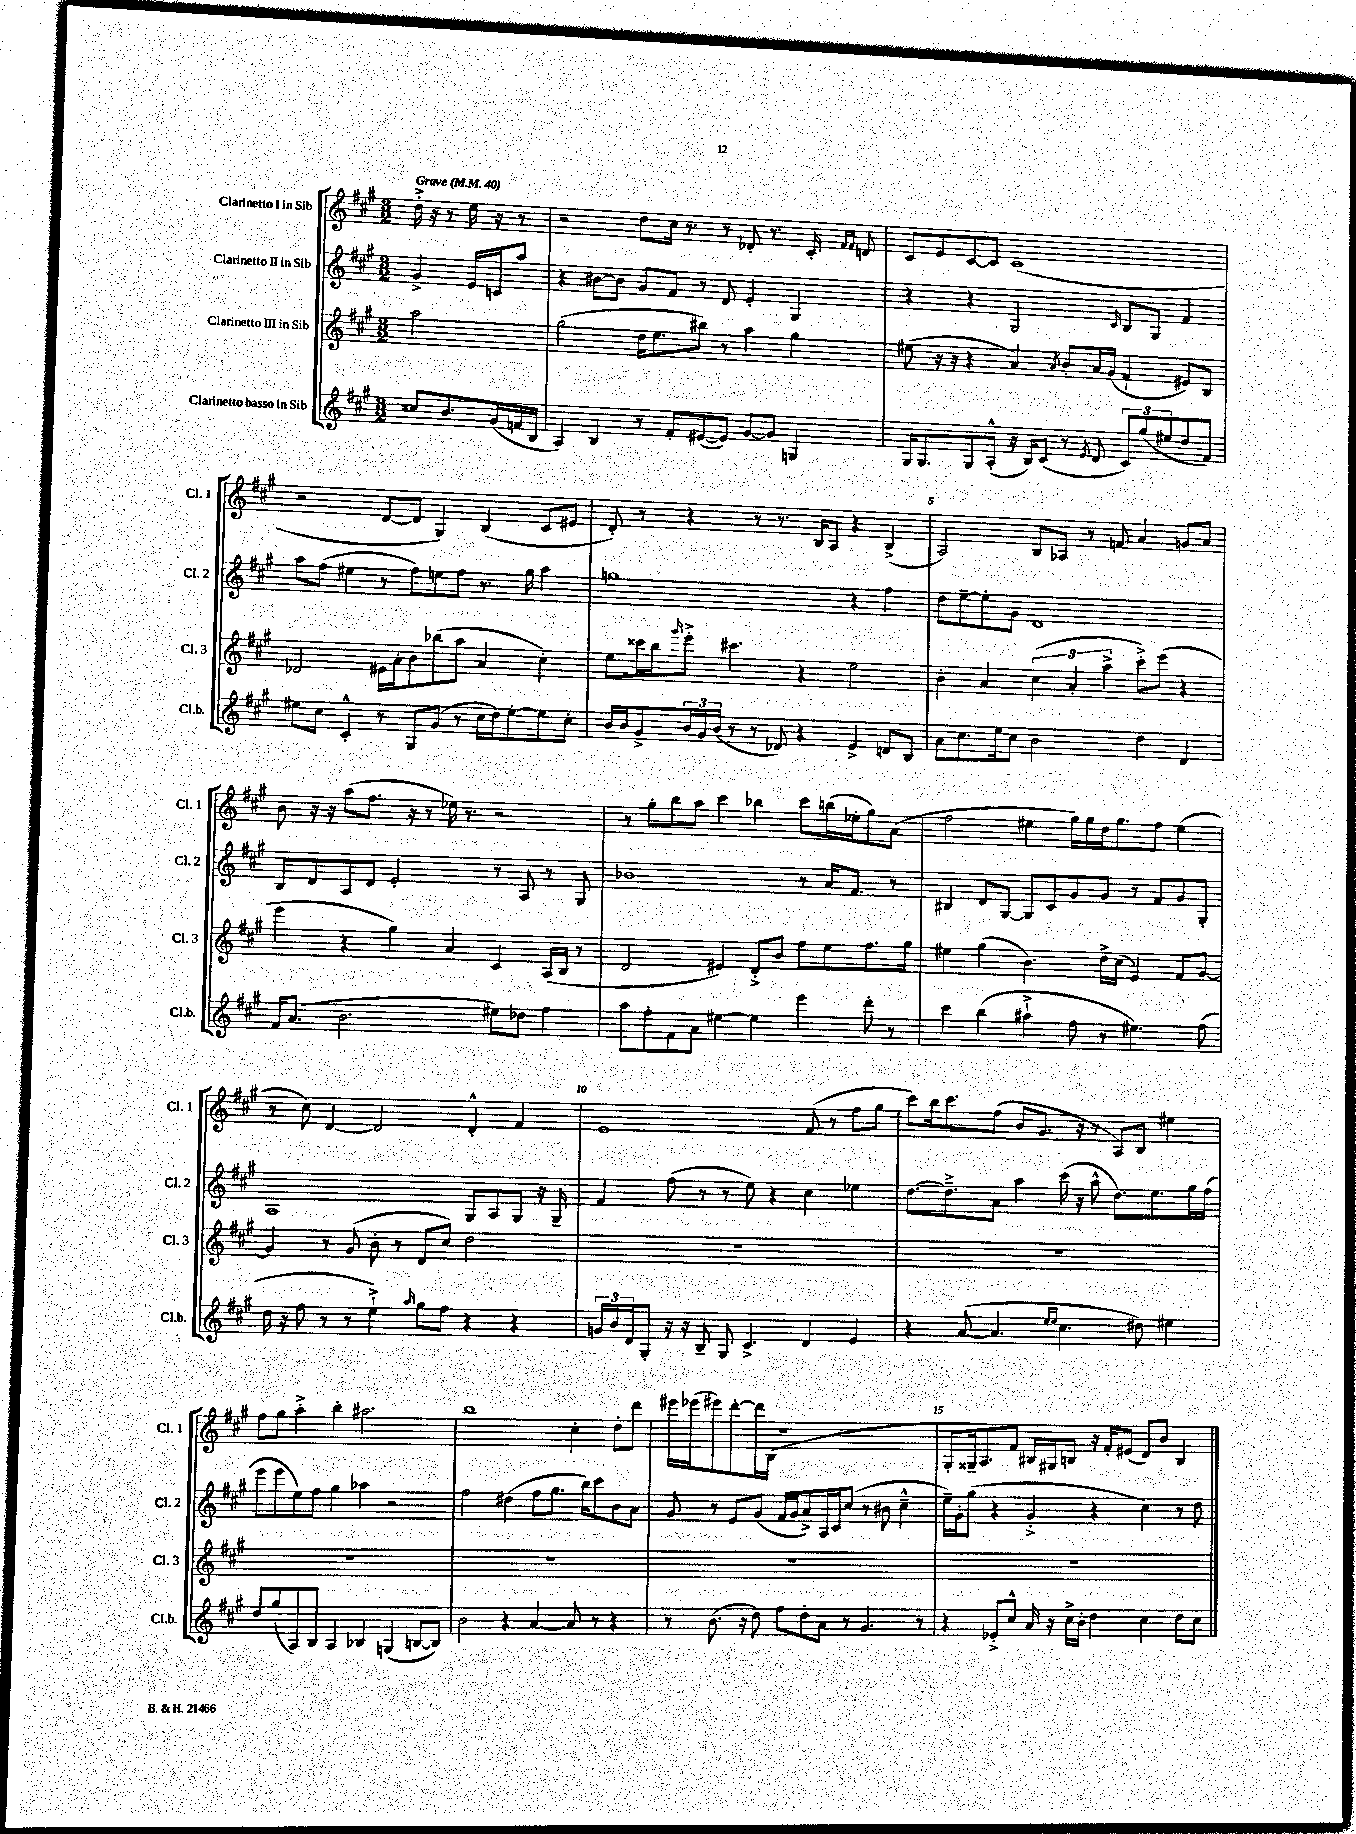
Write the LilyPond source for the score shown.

<<
\new StaffGroup <<
\new Staff = "s0" \with { instrumentName = "Clarinetto I in Sib" shortInstrumentName = "Cl. 1" } {
    \clef treble \key a \major \numericTimeSignature \time 3/2 \partial 2 \tempo "Grave" 4 = 40
    d''16-.-> r16 r8 e''16 r16 r8 |
    r2 d''8 cis''16 r8. r8 des'8-. r8. cis'16-. \grace { fis'16 fis'16 } d'8 |
    cis'8 e'8 cis'8~ cis'8 cis'1( |
    r2 d'8~ d'8 gis4) b4( cis'8 eis'8 |
    d'8-.) r8 r4 r8 r8. b16 a8 r4 b4->( |
    a2) b8 aes8 r8 f'8 a'4 g'8 a'8 |
    b'8 r16 r16 a''8( fis''8. r16 r8 ees''16) r8. r2 |
    r8 gis''8-. b''8 a''8 cis'''4 bes''4 cis'''8 b''16( ees''16-. gis''8) a'8( |
    fis''2 eis''4 gis''16) gis''16 d''16 gis''8. fis''8 eis''4( |
    r8 cis''8) d'4~ d'2 d'4-.-^ fis'4 |
    e'1 fis'8( r8 fis''8 gis''8 |
    cis'''8) b''16 cis'''8. fis''8( b'8 gis'8. r16 r8 a8) b8 eis''4 |
    fis''8 gis''8 a''4-.-> b''4-. ais''2. |
    b''1 cis''4-. d''8-. d'''8 |
    eis'''16 ees'''16( eis'''8) d'''8~-. d'''16 b16( r1 |
    gis8-. gisis16-- a8.) fis'8 bis16 gis16 b8 r16 fis'16-. eis'8( d'8) b'8 b4 \bar "|." |
}
\new Staff = "s1" \with { instrumentName = "Clarinetto II in Sib" shortInstrumentName = "Cl. 2" } {
    \clef treble \key a \major \numericTimeSignature \time 3/2 \partial 2
    gis'4-> e'16 c'16 a''8 |
    r4 bis'8~ bis'8 gis'8 fis'8 r8 d'8 e'4-. gis4 |
    r4 r4 gis2 \grace { cis'16 } b8 gis8 fis'4 |
    a''8 fis''8( eis''4 r8 fis''8) e''8 fis''8 r8. gis''16 a''4 |
    g''1 r4 fis''4 |
    d''8 e''8~-- e''8-. gis'8 d'1 |
    b8 d'8 a8 d'8 e'2-. r8 a8 r8 gis8 |
    bes'1 r8 a'16 fis'8. r8 |
    bis4 d'8 gis8~ gis8 cis'8 gis'8 gis'8 r8 fis'8 gis'8 gis8-. |
    a1 gis8 a8 gis8 r16 gis16-- |
    fis'4 fis''8( r8 r8 e''8) r4 cis''4 ees''4 |
    d''8.~ d''8.---> a'8 a''4 cis'''16( r16 a''8-^ d''8.) e''8. gis''16 fis''16( |
    e'''8 e'''8 e''8) fis''8 gis''4 aes''4 r2 |
    fis''2 dis''4( fis''8 gis''8. b''16) cis'''8 b'8 a'8 |
    gis'8 r8 e'8 gis'8( fis'16 gis'16 a'8->) a16 cis'16 cis''8( r8 bis'8 cis''4---^ |
    e''16--) gis'16-. gis''8( r4 gis'4-.-> r4 cis''4) r8 d''8 \bar "|." |
}
\new Staff = "s2" \with { instrumentName = "Clarinetto III in Sib" shortInstrumentName = "Cl. 3" } {
    \clef treble \key a \major \numericTimeSignature \time 3/2 \partial 2
    a''2 |
    gis''2( d''16 e''8. bis''8) r8 a''4 gis''4 |
    eis''8( r16 r16 r4 a'4) \acciaccatura { a'8 } b'8-. a'16 gis'16( fis'4-! eis'8) b8 |
    des'2 eis'16 a'16-. b'8 bes''8( a''8 a'4 cis''4-.) |
    e''8 cisis'''16 b''16 \grace { gis'''16 } e'''8-.-> cis'''4. r4 e''2 |
    b'4-. a'4 \tuplet 3/2 { cis''4( a'4-. a''4-> } cis'''8-.->) e'''8( r4 |
    e'''4 r4 gis''4) a'4 cis'4 a16( b16 r8 |
    d'2 eis'4) d'8-.-> b'8 fis''8 e''8 fis''8. gis''16 |
    eis''4 gis''4( b'4.) d''16-> cis''16( e'4) fis'8 gis'8~ |
    gis'4 r8 gis'8( b'8-. r8 d'8 cis''8) d''2 |
    R1. |
    R1. |
    R1. |
    R1. |
    R1. |
    R1. \bar "|." |
}
\new Staff = "s3" \with { instrumentName = "Clarinetto basso in Sib" shortInstrumentName = "Cl.b." } {
    \clef treble \key a \major \numericTimeSignature \time 3/2 \partial 2
    cisis''8 b'8. gis'16( f'16 b16 |
    a4) b4 r8 fis'8-. eis'8~( eis'8) gis'8~ gis'8 g4 |
    gis16 gis8. gis8 a8-.-^( r16 b16) cis'8( r8 \acciaccatura { e'8 } d'8 \tuplet 3/2 { cis'8) gis''8( eis''8 } d''8 fis'8) |
    eis''8 cis''8 cis'4-.-^ r8 gis8 gis'8( r8 cis''16 d''16) eis''8~-. eis''8 cis''8-. |
    b'16 b'16 gis'8-> \tuplet 3/2 { b'16 gis'16 b'16( } r8 r8 des'8) r4 e'4-> d'8 b8 |
    a'8 cis''8. e''16 cis''8 b'2 d''4 d'4 |
    fis'16 a'8.( b'2. eis''8) des''8 fis''4 |
    a''8 fis''8-. fis'8 a'8 eis''4~ eis''4 e'''4 d'''8-. r8 |
    cis'''4 b''4( ais''4-!-> fis''8 r8 eis''4.) fis''8( |
    d''16 r16 fis''8 r8 r8 e''4-!->) \grace { a''16 } gis''8 fis''8 r4 r4 |
    \tuplet 3/2 { g'16 b'16 d'16 } gis8-. r16 r16 b8-- gis8 cis'4.-> d'4 e'4 |
    r4 a'8~( a'4. \grace { e''16 e''16 } cis''4. dis''8) eis''4 |
    d''8 gis''8( a8) b8 a4 bes4 g4( b8~ b8) |
    b'2 r4 a'4~ a'8 r8 r4 |
    r8 b'8.( r16 d''8) fis''8 d''8-. a'8 r8 gis'4. r8 |
    r4 ees'8-.-> cis''8-^ a'16 r16 cis''16-> b'16-. d''4 cis''4 d''8 cis''8 \bar "|." |
}
>>
>>
\layout { \context { \Score \override BarNumber.break-visibility = ##(#f #t #t) barNumberVisibility = #(every-nth-bar-number-visible 5) } }
